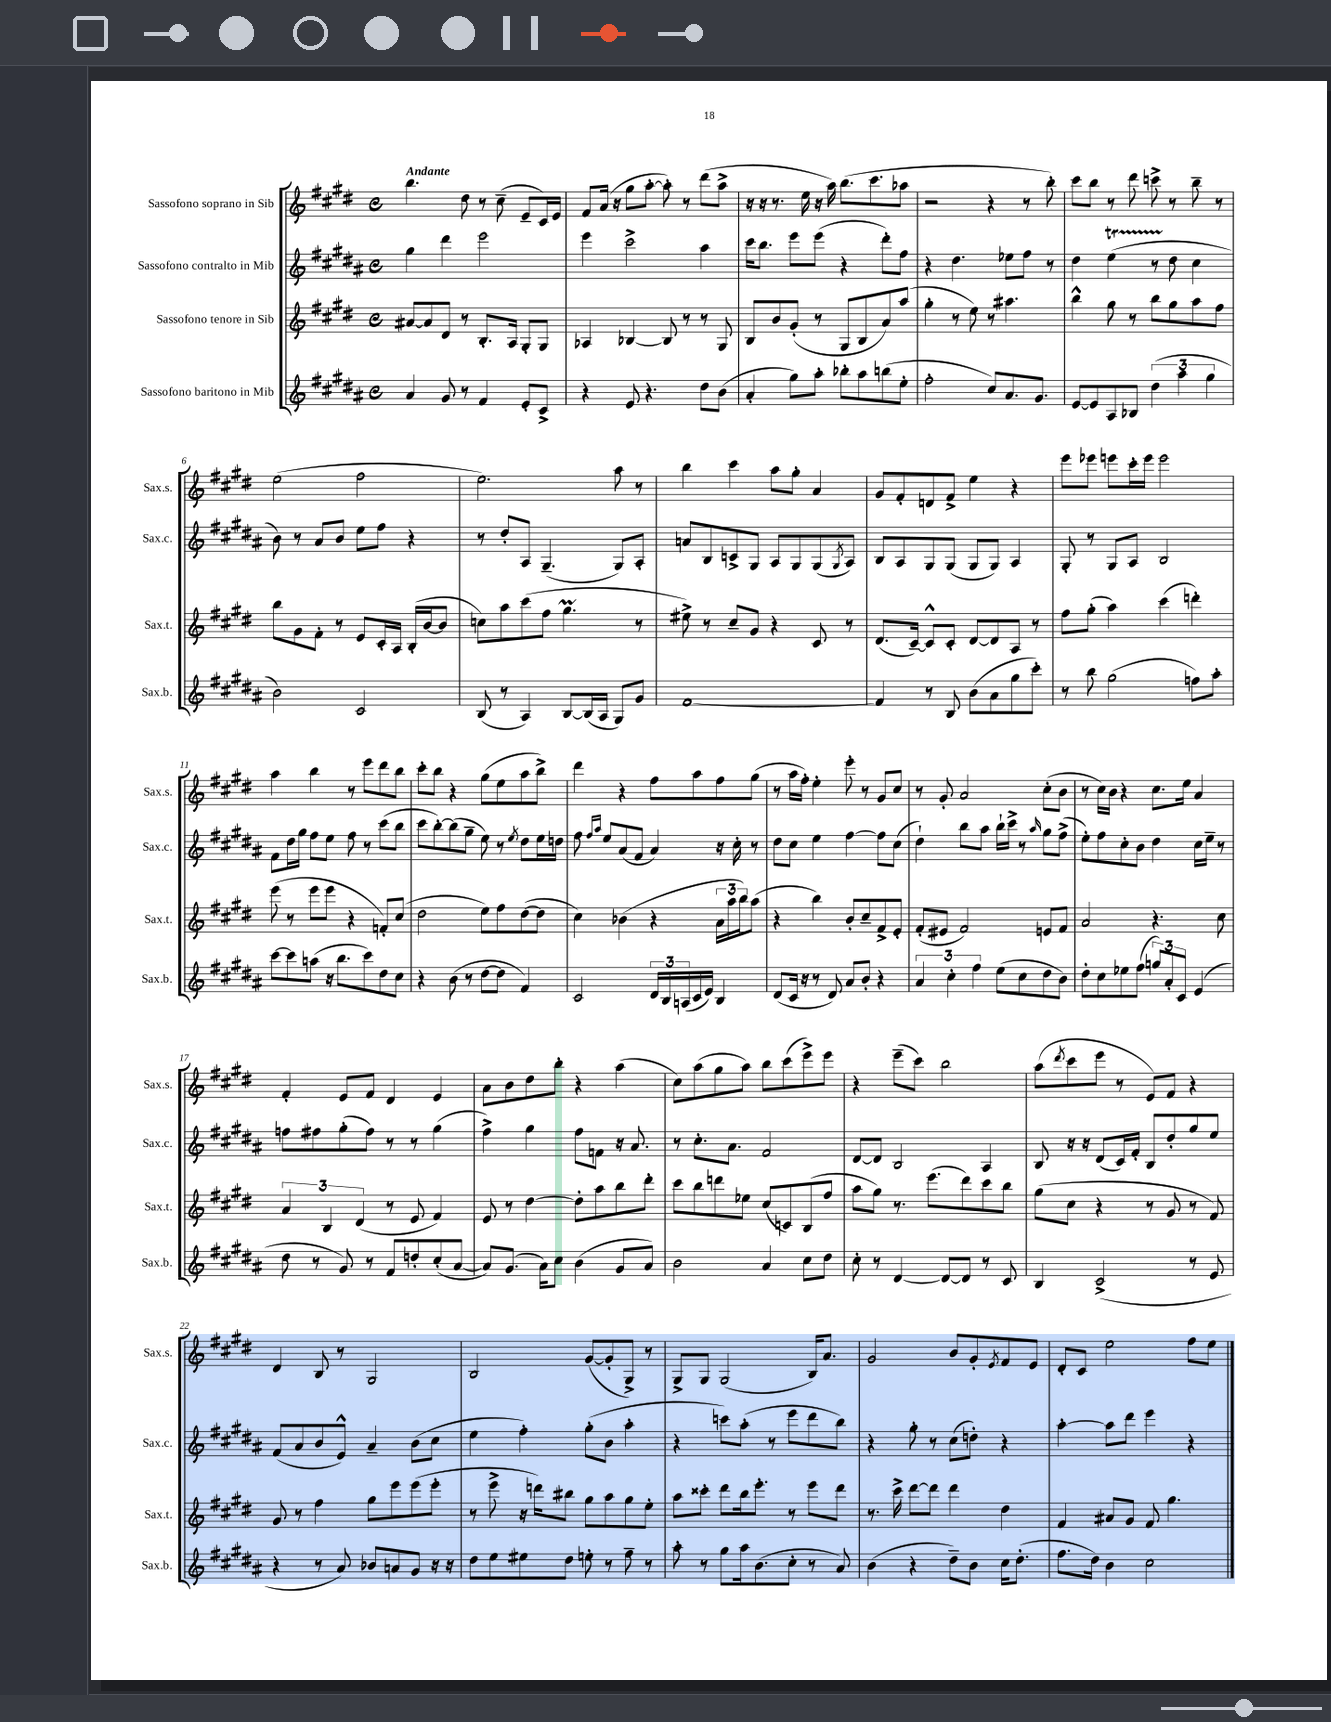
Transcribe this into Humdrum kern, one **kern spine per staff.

**kern	**kern	**kern	**kern
*part4	*part3	*part2	*part1
*staff4	*staff3	*staff2	*staff1
*I"Sassofono baritono in Mib	*I"Sassofono tenore in Sib	*I"Sassofono contralto in Mib	*I"Sassofono soprano in Sib
*I'Sax.b.	*I'Sax.t.	*I'Sax.c.	*I'Sax.s.
*clefG2	*clefG2	*clefG2	*clefG2
*k[f#c#g#d#a#]	*k[f#c#g#d#]	*k[f#c#g#d#a#]	*k[f#c#g#d#]
*M4/4	*M4/4	*M4/4	*M4/4
*met(c)	*met(c)	*met(c)	*met(c)
=1	=1	=1	=1
!	!	!	!LO:TX:a:B:t=Andante
4a#/	[8a#X/L	4gg#\	4.bb\
.	8a#/]	.	.
8g#/	8d#/J	4ddd#\	.
8r	8r	.	8dd#\
4f#/	8.B'/L	2eee\	8r
.	.	.	(8cc#~\
.	16A/Jk	.	.
8e'/L	8G#'/L	.	8e~/L
8c#^/J	8G#/J	.	16c#/L)
.	.	.	16e/JJ
=2	=2	=2	=2
4r	4A-X/	4eee\	8f#/L
.	.	.	(16a/Jk
.	.	.	16r
8e/	[4B-X/	2ccc#^\	8gg#\L
4.r	.	.	[8aa'\J
.	8B-/]	.	8aa'\])
.	8r	.	8r
8dd#\L	8r	4aa#\	(8ddd#\L
(8b\J	8G#/	.	8aa^\J
=3	=3	=3	=3
4a#'/	8B/L	16ccc#\KL	16r
.	.	8.bb\J	16r
.	8b/	.	8.r
8gg#\L)	(8g#'/J	8eee\L	.
.	.	.	16ee\
8aa#'\J	8r	(8eee\J	16r
.	.	.	16aa\)
8bb-X'\L	8G#/L	4r	(8.bb\L
8aa#\	8B/	.	.
.	.	.	8.ccc#\
(8bbn\	8a/)	8ddd#'\L)	.
8ee'\J	(8aa/J	8ff#\J	8aa-X\J
=4	=4	=4	=4
2ff#'\	4gg#'\	4r	2r
.	8r	4.dd#\	.
.	8ee\)	.	.
8cc#/L)	8r	.	4r
8.a#/	4.aa#X\	8ee-X\L	.
.	.	8ff#\J	8r
8.g#/J	.	.	.
.	.	8r	8bb'\)
=5	=5	=5	=5
[8e/L	4bb^^\	4dd#\	8ccc#\L
8e/]	.	.	8bb\J
8A#/	8gg#\	(4eeT\	8r
8B-X/J	8r	.	8ddd#\
(6dd#\	8bb\L	8r	8cccn^\
.	8gg#\	8dd#\	8r
6aa#\	.	.	.
.	8aa\	4cc#\	8bb~\
6gg#\	.	.	.
.	8ff#\J	.	8r
!!LO:LB:g=z
=6	=6	=6	=6
2b\)	8bb\L	8b\)	(2ee\
.	8g#\	8r	.
.	8f#'\J	8a#/L	.
.	8r	8b/J	.
2c#/	8e/L	8ee\L	2ff#\
.	16c#'/L	8ff#\J	.
.	16A/JJ	.	.
.	(16B'/LL	4r	.
.	[16b/J	.	.
.	8b/J]	.	.
=7	=7	=7	=7
(8B/	8ccn\L)	8r	2.ee\)
8r	8aa\	8dd#'/L	.
4A#/)	(8ccc#\	8A#/J	.
.	8ff#\J	(4.G#~/	.
[8B/L	4.gg#m\	.	.
(16B/L]	.	.	.
16A#/JJ	.	.	.
8G#/L)	.	8G#/L)	8aa\
8g#/J	8r	8A#'/J	8r
=8	=8	=8	=8
[1f#	8ee#X^\)	8an/L	4bb\
.	8r	8B/	.
.	8cc#~/L	8cn^/	4ccc#\
.	8g#/J	8G#/J	.
.	4r	8A#/L	8aa\L
.	.	8G#/	8gg#'\J
.	8c#/	(8G#/	4a/
.	.	8qG#/	.
.	8r	8A#/J)	.
=9	=9	=9	=9
4f#/]	(8.d#/L	8B/L	8g#/L
.	.	8A#/	8f#'/
.	[16c#~/Jk)	.	.
8r	8c#^^/L]	8G#/	8dn/
8B/	8c#'/J	(8G#/J	8f#^/J
(8b\L	[8d#/L	8G#/L	4ee\
8a#\	8d#/]	8G#/J)	.
8gg#\	8A/J	4A#/	4r
8ccc#'\J)	8r	.	.
=10	=10	=10	=10
8r	8ff#\L	8G#'/	8eee\L
8bb\	(8gg#'\J	8r	8eee-X\J
(2gg#\	4aa\)	8G#/L	8eeen\L
.	.	8A#/J	16ccc#'\L
.	.	.	16eee\JJ
.	(4ccc#\	2B/	2eee\
8ffn\L)	4dddn'\)	.	.
8aa#'\J	.	.	.
!!LO:LB:g=z
=11	=11	=11	=11
[8ccc#\L	(8eee\	8f#\L	4aa\
8ccc#\]	8r	16dd#\L	.
.	.	16gg#\JJ	.
(8aan\J	8eee\L	8ff#\L	4bb\
16r	8eee\J	8ee\J	.
8.bb\L	.	.	.
.	4r	8ff#\	8r
8ccc#\)	.	8r	8eee\L
8dd#\	8fn'/L)	(8ccc#\L	8ddd#\
8cc#\J	(8cc#/J	8bb\J	8bb\J
=12	=12	=12	=12
4r	2dd#\	8ccc#\L	8ccc#'\L
.	.	[8bb'\)	8bb\J
(8b\	.	(8bb\]	4r
8r	.	8gg#~\J	.
[8dd#\L	8ee\L)	8ee\)	(8gg#\L
8dd#\J]	8ff#\	8r	8ee\
.	.	8qee/	.
4f#/)	([8dd#\	8dd#\L	8aa\
.	8dd#\J]	16ee\L	8bb^\J)
.	.	16ddn\JJ	.
=13	=13	=13	=13
2c#/	4cc#\)	8ff#\	4ddd#\
.	.	16qqff#/LL	.
.	.	16qqaa#/JJ	.
.	.	8ee/L	.
.	(4b-X\	(8a#/	4r
.	.	8f#/J	.
24d#/LL	4r	4a#/)	8ff#\L
24B/	.	.	.
(24An/	.	.	.
16c#/	.	.	8aa\
16e/JJ)	.	.	.
4B/	24a\LL	16r	8ff#\
.	24aa\	.	.
.	.	16cc#'\	.
.	24bb\J)	.	.
.	(8aa\J	8r	(8gg#\J
=14	=14	=14	=14
(8d#/L	4r	8dd#\L	8r
16c#/Jk	.	8cc#\J	16aa\LL
16r	.	.	16ff#'\JJ)
8r	4bb\)	4ee\	4ee'\
8d#/)	.	.	.
8a#/L	8b'/L	[4ff#\	8eee'\
8b'/J	8cc#~/	.	8r
4r	8f#^/	8ff#\L]	8g#/L
.	8e'/J	(8cc#\J	8cc#/J
=15	=15	=15	=15
6a#/	(8f#'/L	4dd#`\)	8r
.	8e#X/J	.	8g#'/
6cc#'\	.	.	.
.	2f#/)	8bb\L	2a/
6ff#\	.	.	.
.	.	8aa#\J	.
(8ee\L	.	16bb`\LL	.
.	.	16ccc#^\JJ	.
8cc#\	.	8r	.
.	.	16qqaa#/	.
8dd#\	8en/L	8gg#\L	(8cc#'\L
8b\J)	8f#/J	(8ff#^\J	8b\J
=16	=16	=16	=16
8dd#'\L	2a/	8ee'\L)	8r
8cc#\	.	8ff#\	16cc#\LL)
.	.	.	16b\JJ
8ee-X\	.	8cc#'\	4r
(8ff#\J	.	8b\J	.
12ggn/L)	4.r	4dd#\	8.cc#\L
12a#'/	.	.	.
12c#/J	.	.	.
.	.	.	16ee\Jk
(4e/	.	16cc#\LL	4a/
.	.	16ee~\JJ	.
.	8cc#\	8r	.
!!LO:LB:g=z
=17	=17	=17	=17
8dd#\	6a/	8ffn\L	4f#'/
8r	.	8ff#X\	.
.	6B/	.	.
8g#/)	.	(8gg#'\	8e/L
.	(6d#/	.	.
8r	.	8ff#\J)	8f#/J
8f#/L	8r	8r	4d#/
8ddn'/	8e/	8r	.
(8cc#'/	4f#/)	(4gg#\	4e/
[8a#/J	.	.	.
=18	=18	=18	=18
8a#/L])	8e/	4ff#^\)	8a\L
(8.g#/J	8r	.	8b\
.	[4dd#\	4gg#\	8dd#\
16a#\KL)	.	.	.
8cc#\J	.	.	8bb'\J
(4b\	8dd#'\L]	8ff#\L	4r
.	8aa\	8fn\J	.
8g#/L	8bb\	16r	(4aa\
.	.	8.a#/	.
8a#/J)	8ddd#'\J	.	.
=19	=19	=19	=19
2b\	8ccc#\L	8r	8cc#\L)
.	8bb\	8.cc#'\L	(8aa\
.	8dddn\	.	8gg#\
.	.	8.a#\J	.
.	8ee-X\J	.	8aa\J)
4a#/	(8cc#/L	2f#/	8bb\L
.	8cn/)	.	(8ccc#\
8cc#\L	(8B/	.	8eee^\)
8dd#\J	8ff#/J	.	8eee\J
=20	=20	=20	=20
8cc#'\	8aa\L	[8d#/L	4r
8r	8gg#\J)	8d#/J]	.
[4d#/	8.r	2B/	(8eee~\L
.	.	.	8ccc#\J)
.	(8.eee\L	.	.
8d#/L_	.	.	2bb\
8d#/J]	8ddd#\)	.	.
8r	8ccc#\	4A#/	.
8c#/	8bb\J	.	.
=21	=21	=21	=21
4B/	(8gg#\L	8B/	(8aa\L
.	.	.	8qddd#/
.	8cc#\J	16r	8ccc#\
.	.	16r	.
(2c#^/	4r	(8d#/L	8eee\J
.	.	16c#/L)	8r
.	.	16f#'/JJ	.
.	8r	8B/L	8e/L)
.	8g#/	8dd#'/	8f#/J
8r	8r	8gg#/	4r
8e/	8f#/)	8ee/J	.
!!LO:LB:g=z
=22	=22	=22	=22
4r	8g#/	(8f#/L	4d#/
.	8r	8a#/	.
8r	4ff#\	8b/	8B/
8a#/)	.	8e^^/J)	8r
8b-X/L	8gg#\L	4a#~/	2G#/
8an/	8eee\	.	.
8g#/J	(8eee\	(8b\L	.
16r	8eee'\J	8cc#\J	.
16r	.	.	.
=23	=23	=23	=23
8dd#\L	8r	4ee\	2B/
8ee\	8eee^\	.	.
8ee#X\	16r	4ff#'\)	.
.	16dddn\KL)	.	.
8dd#\J	8bb#X\J	.	.
8een'\	8gg#\L	(8gg#'\L	([8g#/L
8r	8aa\	8b\J	8g#'/]
8ff#~\	8gg#\	4aa#'\	8G#^/J)
8r	8ee'\J	.	8r
=24	=24	=24	=24
8aa#'\	8aa\L	4r	8G#^/L
8r	8ccc##X'\J	.	8G#/J
8gg#\L	8ddd#\L	8cccn\L)	(2G#/
16aa#\k	16bb\k	(8aa#'\J	.
(8.b\	8.eee'\J	.	.
.	.	8r	.
8cc#'\J	8r	8eee\L	.
8r	8eee\L	8ddd#\	16B/KL)
.	.	.	8.a/J
8a#/)	8ddd#\J	8bb\J)	.
=25	=25	=25	=25
(4b\	8.r	4r	2g#/
.	16ccc#^\	.	.
4r	[8ddd#\L	8gg#'\	.
.	8ddd#\J]	8r	.
8dd#~\L)	4ddd#\	(8cc#\L	8b/L
8b\J	.	8ddn'\J)	8g#'/
.	.	.	8qe/
16cc#\KL	4dd#\	4r	8f#/
(8.dd#'\J	.	.	.
.	.	.	8e/J
=26	=26	=26	=26
8.ff#\L	4f#/	[4aa#'\	8d#'/L
.	.	.	8c#/J
16dd#\Jk)	.	.	.
4b\	8a#X/L	8aa#\L]	2ee\
.	8g#/J	8ddd#\J	.
2cc#\	8f#/	4eee\	.
.	4.gg#\	.	.
.	.	4r	8ff#\L
.	.	.	8ee\J
==	==	==	==
*-	*-	*-	*-
